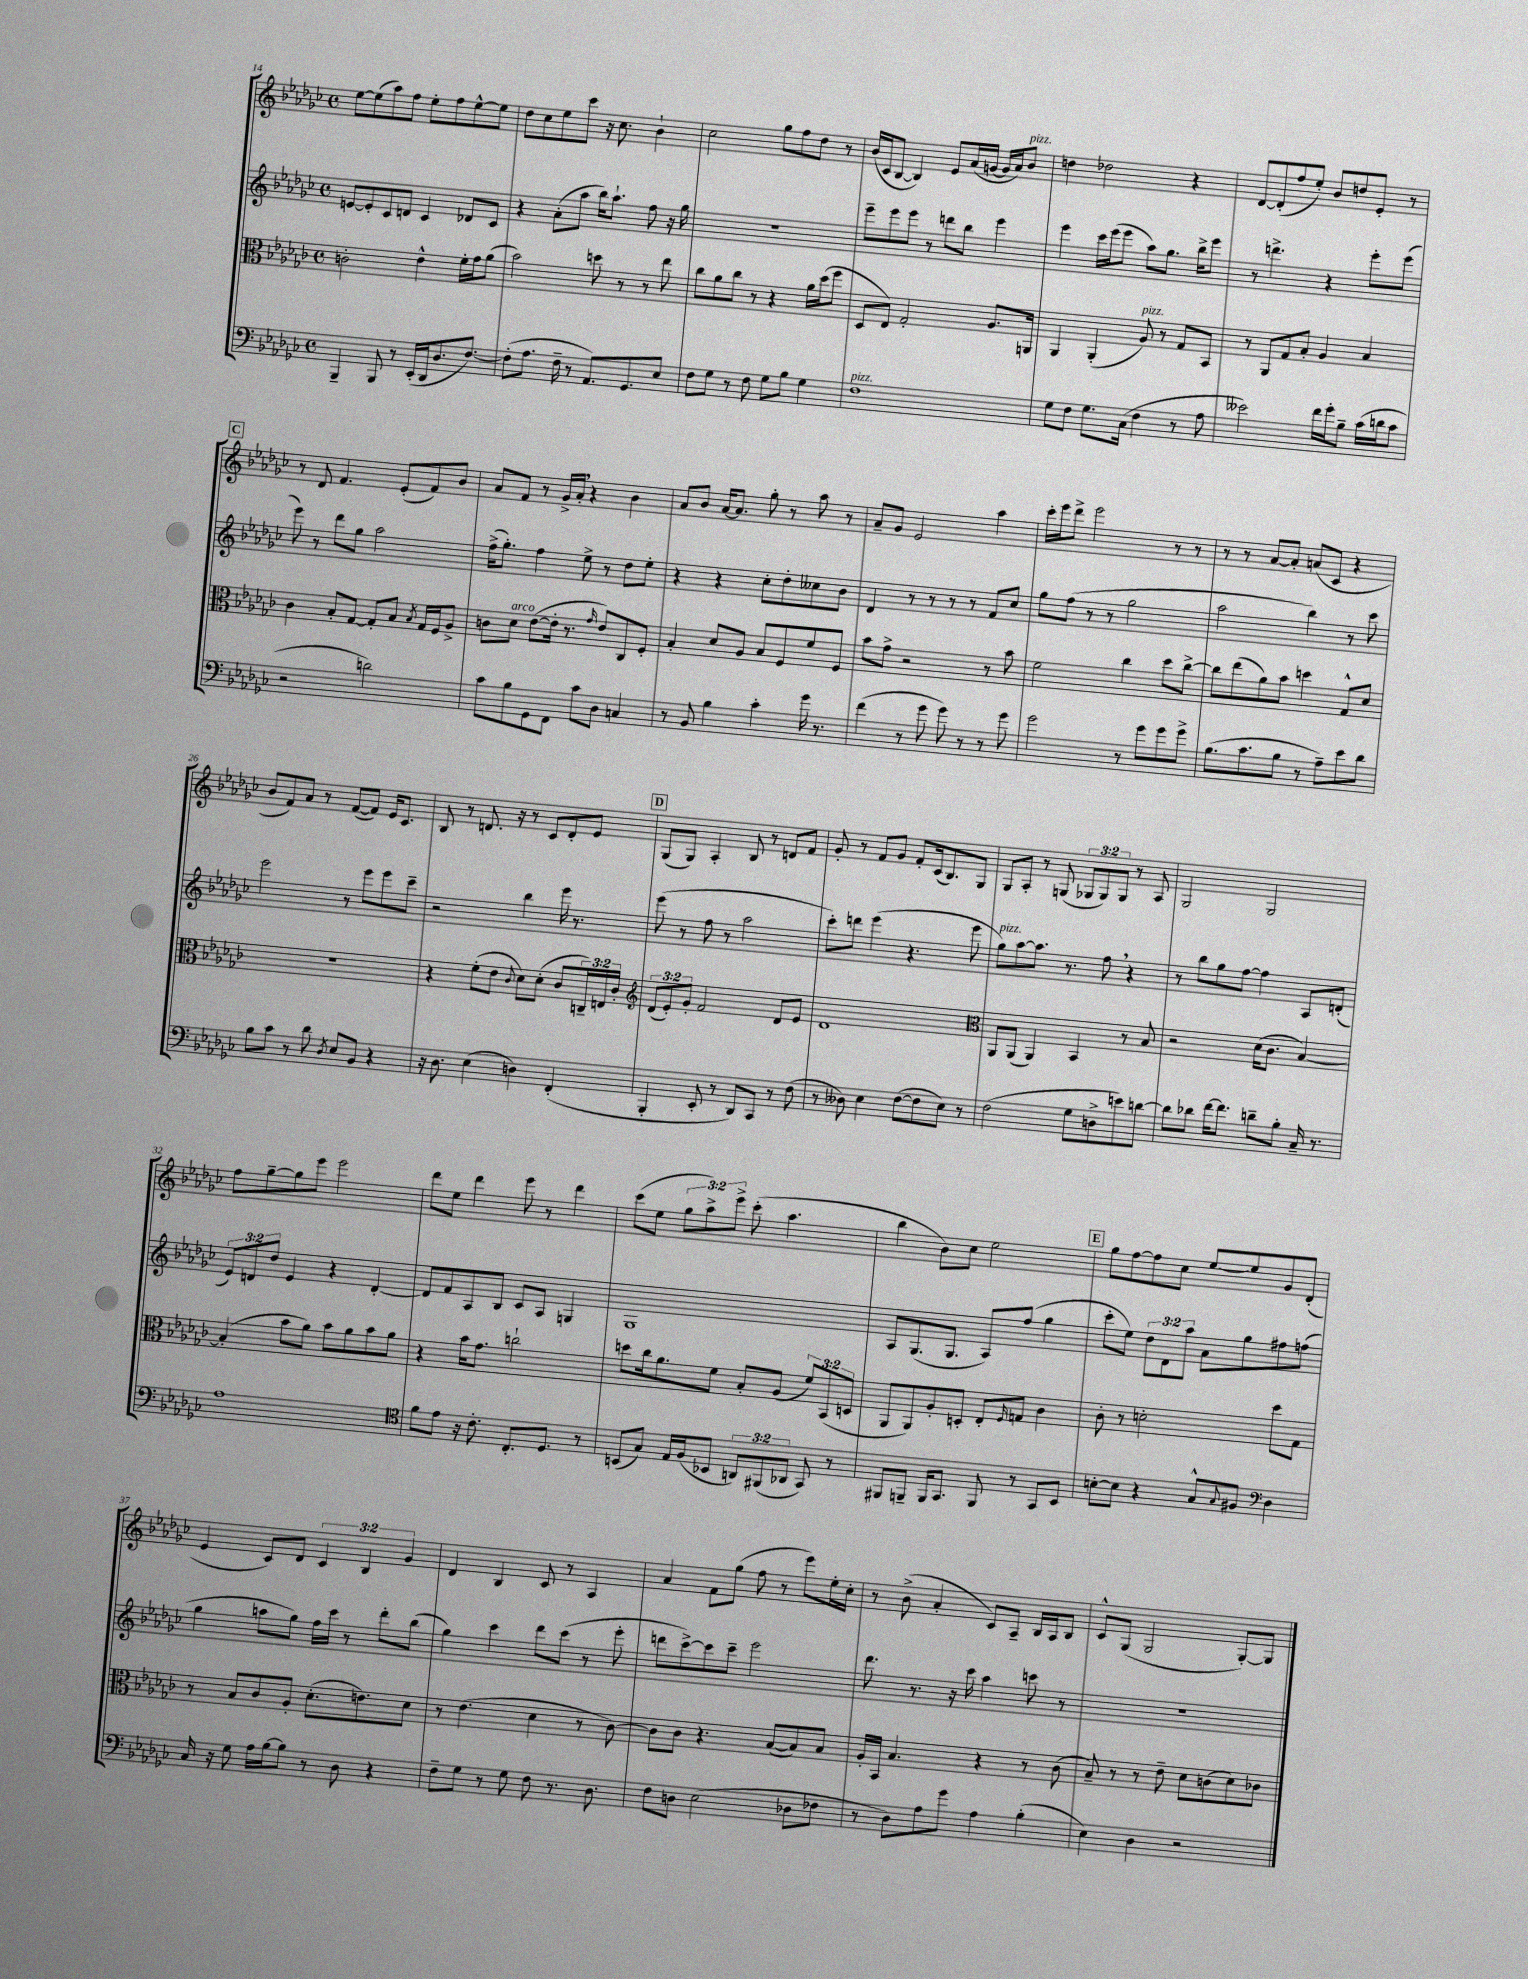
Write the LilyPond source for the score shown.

<<
\new StaffGroup <<
\new Staff = "s0" {
    \clef treble \key ges \major \defaultTimeSignature \time 4/4 \override Staff.TupletNumber.text = #tuplet-number::calc-fraction-text
    ees''8~ ees''8( aes''8) f''8 ees''8-. f''8 ees''8~-^ ees''8 |
    des''8 ces''8 ees''8 ces'''8 r16 ces''8. bes'4-! |
    ces''2 ges''8 f''8 des''8 r8 |
    bes'16( ces'16 bes8~ bes4) ees'8 aes'16( g'16~ g'16 aes'16) bes'8^\markup { \italic "pizz." } |
    d''4 des''2 r4 |
    des'8~ des'8-.( f''8 ees''8-.) bes'8 d''8 ees'8-. r8 |
    \mark \markup { \box "C" } r8 des'8 f'4. ees'8-.( f'8) bes'8 |
    aes'8 f'8 r8 ges'16-> aes'16-. \breathe r4 bes'4 |
    aes'8 bes'8 aes'16~ aes'8. ges''8-. r8 aes''8 r8 |
    aes'8-- ges'8 ees'2 aes''4 |
    ces'''16-. ees'''16 des'''8-> ees'''2 r8 r8 |
    r8 r8 aes'8~ aes'8-. a'8( ces'8 r4 |
    bes'8 f'8) aes'8 r8 f'8~( f'8) ees'16 ces'8. |
    bes8 r8 d'8. r16 r8 ces'8 d'8-. ees'8 |
    \mark \markup { \box "D" } ges8( ges8) aes4-. bes8 r8 d'8 f'8 |
    ges'8-. r8 f'8 ges'8 f'8-. ces'16( bes8.) ges8 |
    ges8 aes8-. r8 g8( \tuplet 3/2 { ges8 ges8) ges8 } r8 aes8 |
    ges2 ges2 |
    f''8 ges''8~-- ges''8 ees'''8 ees'''2 |
    des'''8 ees''8 des'''4 ees'''8 r8 des'''4 |
    ces'''8( ees''8 \tuplet 3/2 { ges''8 aes''8->) ees'''8-> } ces'''8-.( aes''4. |
    bes''4 bes'8) ces''8 ees''2 |
    \mark \markup { \box "E" } ges''8 f''8~ f''8 ces''8 ees''8~ ees''8 ges'8 des'8-.( |
    ees'4 ces'8) des'8 \tuplet 3/2 { ces'4 bes4 ges'4 } |
    des'4 bes4 ces'8 r8 aes4 |
    aes'4 f'8 ges''8( f''8 r8 ees'''8) ees''16-. ces''16-. |
    r8 bes'8->( aes'4-. ces'8) aes8-- bes16 aes16 bes8 |
    ces'8-^ ges8( ges2 ges8~-.) ges8 \bar "|." |
}
\new Staff = "s1" {
    \clef treble \key ges \major \defaultTimeSignature \time 4/4 \override Staff.TupletNumber.text = #tuplet-number::calc-fraction-text
    e'8~ e'8-. ces'8 d'8 ces'4 des'8 ces'8 |
    r4 aes'8-.( aes''8 bes''16) aes''8.-! f''8 r16 ges''16 |
    R1 |
    ees'''8-- ees'''8 ees'''8 r8 d'''8 bes''8 ees'''4 |
    ees'''4 ces'''16 ees'''16( ees'''8 aes''8) ges''8. bes''16-> ees'''8 |
    r8 d'''4.-> r4 ees'''8-. ees'''8( |
    \mark \markup { \box "C" } ees'''8) r8 des'''8 ges''8 aes''2 |
    f''16->( ges''8.-.) f''4 ees''8-> r8 des''8 ees''8-. |
    r4 r4 ces''8-. des''8-. ceses''8 bes'8 |
    des'4 r8 r8 r8 r8 f'8 ces''8 |
    ges''8 f''8( r8 r8 ges''2 |
    aes''2 bes''4) r8 ces'''8 |
    ees'''2 r8 ees'''8 ees'''8 ces'''8-- |
    r2 bes''4 ees'''16 r8. |
    \mark \markup { \box "D" } ees'''8( r8 f''8 r8 aes''2 |
    ces'''8-.) d'''8 ees'''4( r4. ees'''8 |
    ges''8^\markup { \italic "pizz." }) aes''8~ aes''8. r8. f''8 \breathe r4 |
    r8 bes''8 ges''8 f''8~ f''4 aes8 d'8-.( |
    \tuplet 3/2 { ees'8) d'8 des''8 } ees'4 r4 d'4~-. |
    d'8 f'8 aes8 bes8 ces'8 aes8 g4 |
    ges1 |
    aes8 ges8.( ges8. aes8) f''8( ges''4 |
    \mark \markup { \box "E" } ces'''8-. ees''8) \tuplet 3/2 { des''8 des'8 aes''8 } aes'8 ges''8 fis''8 f''8( |
    ges''4 a''8 ges''8) f''16 ces'''16 r8 des'''8-. bes''8( |
    ges''4) ces'''4 des'''8 ces'''8( r8 ees'''8-. |
    d'''8 ces'''8~->) ces'''8 ces'''8-- ees'''2 |
    des'''8. r8. r16 ces'''16 aes''4 c'''8 r8 |
    R1 \bar "|." |
}
\new Staff = "s2" {
    \clef alto \key ges \major \defaultTimeSignature \time 4/4 \override Staff.TupletNumber.text = #tuplet-number::calc-fraction-text
    c'2-. ees'4-^ f'16-. ges'16 aes'8( |
    bes'2) d''8 r8 r8 ees''8 |
    ces''8 aes'8 ces''8 r8 r4 aes'16 des''16( f''8 |
    des8 ees8) ges2-. aes8. a,16 |
    aes,4 aes,4-.( aes8^\markup { \italic "pizz." }) r8 ges8 bes,8 |
    r8 aes,8 ges8 bes8-. aes4 bes4 |
    \mark \markup { \box "C" } ces'4 bes8-. ges8~ ges8-. bes8 \acciaccatura { bes8 } ges16 f16 aes8-> |
    c'8 des'8^\markup { \italic "arco" } ees'8~( ees'16-. r8. \grace { ges'16 } ees'8) ces8 f8-. |
    bes4-. des'8 aes8 bes8 f8 f'8 f8 |
    bes'8 ges'8-> r2 r8 bes'8 |
    f'2 ces''4 des''8 ces''8~-> |
    ces''8 ees''8( aes'8) bes'8 d''4 ges8-^ des'8 |
    R1 |
    r4 f'8-.( ees'8 \appoggiatura { ces'8 } des'8) des'8-.( ces'8 \tuplet 3/2 { c16--) e16 ces'16-. } |
    \mark \markup { \box "D" } \clef treble \tuplet 3/2 { des'8( ees'8-.) ges'8-. } f'2 des'8 ees'8 |
    des'1 |
    \clef alto aes,8 aes,8( aes,4) bes,4 r8 bes8 |
    r2 des'16( ces'8. bes4~) |
    bes4-.( bes'8 aes'8) bes'8 aes'8 bes'8 aes'8 |
    r4 bes'16 ges'8. c''2-! |
    d''8 ces''16 aes'8. f'8 bes8-. aes8( \tuplet 3/2 { f'8) bes,8( d8 } |
    aes,8 aes,8) aes8-. d8-. ees8-. \grace { f16 } g8 ces'4 |
    \mark \markup { \box "E" } ces'8-. r8 d'2-. des''8 ges8 |
    r8 bes8 ces'8 aes8-. des'8.-.( e'8.) des'8 |
    r8 ees'4.( des'4 r8 ces'8~) |
    ces'8 ces'8 r4. bes8~( bes8) bes8 |
    aes16-. bes,16 bes4. r4 r8 ces'8( |
    bes8--) r8 r8 ees'8-- des'8 c'8( des'8) ces'8 \bar "|." |
}
\new Staff = "s3" {
    \clef bass \key ges \major \defaultTimeSignature \time 4/4 \override Staff.TupletNumber.text = #tuplet-number::calc-fraction-text
    bes,,4-- bes,,8 r8 ees,16-.( des,16 des8. f8.~) |
    f8-.( aes8. f16-- r8 aes,8.) ges,8. ees8 |
    f8 ges8 r8 f8 ges8 bes8 ges4 |
    f1^\markup { \italic "pizz." } |
    ges8 f8 ges8. ces16( f4 r8 aes8 |
    eeses'2) f'16 ges'16-. bes8-- ces'16( d'16 ces'8 |
    \mark \markup { \box "C" } r2 d'2) |
    ces'8 bes8 ges,8 f,8 ces'8 des8 c4 |
    r8 bes,8 bes4 ces'4-. ges'16 r8. |
    f'4( r8 ges'8 ges'8) r8 r8 ges'8 |
    ges'2 r8 ges'8 ges'8 ges'8-> |
    bes8.( ces'8. bes8 r8 aes8--) ees'8 des'8 |
    bes8 ces'8 r8 des'8 \acciaccatura { des8 } ees8 bes,8 r4 |
    r16 des8. ees4( d4) f,4-.( |
    \mark \markup { \box "D" } bes,,4-. ees,8-. r8 des,8) ces,8 r8 f8( |
    r8 deses8) ees4 f8~( f8 ees8) r8 |
    f2( ges8 d8-> e'8) d'8~ |
    d'8 des'8 f'16~ f'8. d'8-- bes8-. ces16-- r8. |
    aes1 |
    \clef tenor f'8 ees'8 r16 ces'8.-. ces8.-. des8. r8 |
    b,8( ges8) ees16 f16( bes,8 \tuplet 3/2 { a,8) fis,8( aes,8 } ges,8) r8 |
    fis,8 f,8-- f,16 ges,8. f,8 r8 ges,8 bes,8 |
    \mark \markup { \box "E" } b8~-. b8 r4 ges8-^ \appoggiatura { ges8 } fis8 \clef bass des4 |
    ces16 r16 ges8 aes16 bes16~ bes8 r8 des8 r4 |
    f8-- ges8 r8 ges8 f8 r8. des8. |
    f8 d8 ees2( des8 fes8 |
    r8 des8) aes8 ges'8 aes4 bes4-.( |
    ees4) des4 r2 \bar "|." |
}
>>
>>
\layout { \context { \Score currentBarNumber = #14 } }
